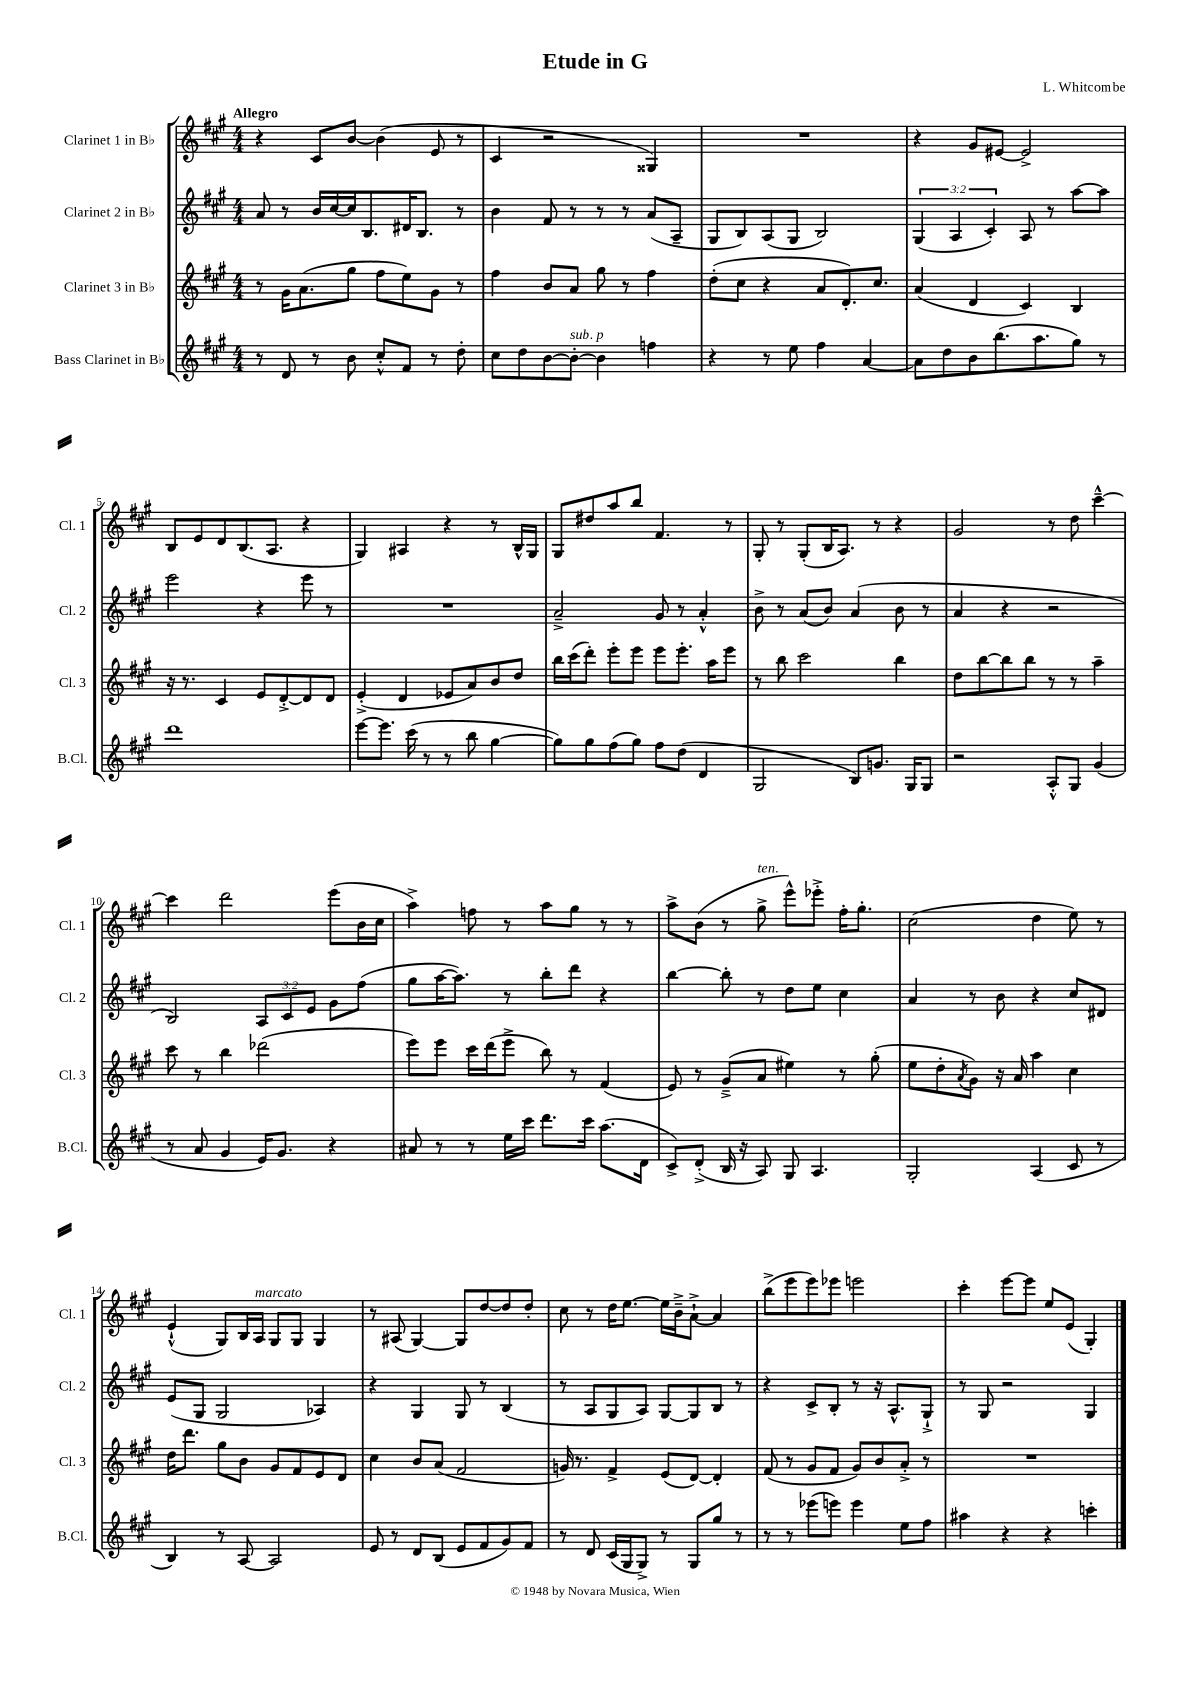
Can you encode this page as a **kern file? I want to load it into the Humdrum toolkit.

**kern	**kern	**kern	**kern
*staff4	*staff3	*staff2	*staff1
*clefG2	*clefG2	*clefG2	*clefG2
*k[f#c#g#]	*k[f#c#g#]	*k[f#c#g#]	*k[f#c#g#]
*M4/4	*M4/4	*M4/4	*M4/4
8r	8r	8a/	4r
8d/	16g#\LK	8r	.
.	(8.a\	.	.
8r	.	16b/LL	8c#/L
.	.	[16cc#/	.
8b\	8gg#\J	16cc#/]J	[8b/J
.	.	8.B/	.
8cc#'^^/L	8ff#\L	.	(4b\]
8f#/J	8ee\)	16d#/K	.
.	.	8.B/J	.
8r	8g#\J	.	8e/
8dd'\	8r	8r	8r
=	=	=	=
8cc#\L	4ff#\	4b\	4c#/
8dd\	.	.	.
[8b\	8b/L	8f#/	2r
8b'\_J	8a/J	8r	.
4b\]	8gg#\	8r	.
.	8r	8r	.
4ff\	4ff#\	(8a/L	4G##/)
.	.	8A~/J	.
=	=	=	=
4r	(8dd'\L	8G#/L	1r
.	8cc#\J	8B/)	.
8r	4r	(8A/	.
8ee\	.	8G#/J	.
4ff#\	8a/L	2B/)	.
.	8.d'/)	.	.
[4a/	.	.	.
.	8.cc#/J	.	.
=	=	=	=
8a\]L	(4a/	(6G#/	4r
8dd\	.	.	.
.	.	6A/	.
8b\	4d/	.	8g#/L
.	.	6c#'/)	.
(8.bb\	.	.	[8e#/J
.	4c#/)	8A/	2e#^/]
8.aa\	.	.	.
.	.	8r	.
8gg#\J)	4B/	[8aa\L	.
8r	.	8aa\]J	.
=	=	=	=
1ddd	16r	2eee\	8B/L
.	8.r	.	.
.	.	.	8e/
.	4c#/	.	8d/
.	.	.	(8.B/
.	8e/L	4r	.
.	.	.	8.A/J
.	[8d'^/	.	.
.	8d/]	8eee\	4r
.	8d/J	8r	.
=	=	=	=
[8eee\L	(4e'^/	1r	4G#/)
8.eee\]J	.	.	.
.	4d/	.	4A#/
(16ccc#\	.	.	.
8r	.	.	.
8r	8e-/L	.	4r
8bb\	8a/)	.	.
[4gg#\	8b/	.	8r
.	8dd/J	.	16B^^/LL
.	.	.	16G#/JJ
=	=	=	=
8gg#\]L)	16bb\LL	2a~^/	8G#/L
.	(16ccc#\J	.	.
8gg#\	8ddd'\J)	.	8dd#/
(8ff#\	8eee'\L	.	8aa/
8gg#\J)	8eee\J	.	8bb/J
8ff#\L	8eee\L	8g#/	4.f#/
(8dd\J	8.eee'\J	8r	.
4d/	.	4a'^^/	.
.	16aa\LK	.	.
.	8eee\J	.	8r
=	=	=	=
2G#/	8r	8b^\	8G#'/
.	8bb\	8r	8r
.	2ccc#\	(8a/L	(8G#'/L
.	.	8b/J)	16B/K
.	.	.	8.A/J)
8B/L)	.	(4a/	.
8.g/J	.	.	8r
.	4bb\	8b\	4r
16G#/LK	.	.	.
8G#/J	.	8r	.
=	=	=	=
2r	8dd\L	4a/	2g#/
.	[8bb\	.	.
.	8bb\]	4r	.
.	8bb\J	.	.
8A'^^/L	8r	2r	8r
8G#/J	8r	.	8dd\
(4g#/	4aa~\	.	[4ccc#~^^\
=	=	=	=
8r	8ccc#\	2B/)	4ccc#\]
8a/	8r	.	.
4g#/	4bb\	.	2ddd\
16e/LK)	(2ddd-\	12A/L	.
8.g#/J	.	.	.
.	.	12c#/	.
.	.	12e/J	.
4r	.	8g#\L	(8eee\L
.	.	(8ff#\J	16b\L
.	.	.	16cc#\JJ
=	=	=	=
8a#/	8eee\L)	8gg#\L	4aa^\)
8r	8eee\J	[16aa\K	.
.	.	8.aa\]J)	.
8r	16ccc#\LL	.	8ff\
.	(16ddd\J	.	.
16ee\LL	8eee^\J	8r	8r
16ccc#\JJ	.	.	.
8.ddd\L	8bb\)	8bb'\L	8aa\L
.	8r	8ddd\J	8gg#\J
16ccc#\Jk	.	.	.
(8.aa\L	(4f#/	4r	8r
.	.	.	8r
16d\Jk	.	.	.
=	=	=	=
8c#^/L)	8e/)	[4bb\	8aa^\L
(8d'^/J	8r	.	(8b\J
16B/	(8g#~^/L	8bb'\]	8r
16r	.	.	.
8A/)	8a/J	8r	8gg#^\
8G#/	4ee#\)	8dd\L	8eee^^\L)
4.A/	.	8ee\J	8eee-'^\J
.	8r	4cc#\	16ff#'\LK
.	.	.	8.gg#'\J
.	(8gg#'\	.	.
=	=	=	=
2G#'/	8ee\L	4a/	(2cc#\
.	8dd'\	.	.
.	8qa/	.	.
.	8g#\J)	8r	.
.	16r	8b\	.
.	16a/	.	.
(4A/	4aa\	4r	4dd\
8c#/	4cc#\	8cc#/L	8ee\)
8r	.	8d#/J	8r
=	=	=	=
4B/)	16dd\LK	(8e/L	(4e`^^/
.	8.ddd\J	.	.
.	.	8G#/J	.
8r	8gg#\L	2G#/	8G#/L)
[8A/	8b\J	.	16B/L
.	.	.	16A/JJ
2A/]	8g#/L	.	8G#/L
.	8f#/	.	8G#/J
.	8e/	4A-/)	4G#/
.	8d/J	.	.
=	=	=	=
8e/	4cc#\	4r	8r
8r	.	.	(8A#/
8d/L	8b/L	4G#/	[4G#/)
(8B/J	(8a/J	.	.
8e/L	2f#/	8G#/	8G#/]L
8f#/	.	8r	[8dd/
8g#/)	.	(4B/	8dd/]
8f#/J	.	.	8dd'/J
=	=	=	=
8r	16g/)	8r	8cc#\
.	8.r	.	.
8d/	.	8A/L	8r
(16c#/LL	4f#^/	8G#/	16dd\LK
16G#/J	.	.	[8.ee\J
8G#^/J)	.	8A/J)	.
8r	(8e/L	[8G#/L	16ee\]LL
.	.	.	16b~^\J
8G#/L	[8d/J)	8G#/]	[8a`^\J
8gg#/J	4d'/]	8B/J	4a/]
8r	.	8r	.
=	=	=	=
8r	(8f#/	4r	(8bb^\L
8r	8r	.	8eee\
(8eee-\L	8g#/L	8c#^/L	8eee\)
8eee\J)	8f#/J	8B'/J	8eee-\J
4eee\	8g#/L)	8r	2eee\
.	8b/	16r	.
.	.	8.A^^/L	.
8ee\L	8a'^/J	.	.
8ff#\J	8r	8G#`^/J	.
=	=	=	=
4aa#\	1r	8r	4ccc#'\
.	.	8G#/	.
4r	.	2r	[8eee\L
.	.	.	8eee\]J
4r	.	.	8ee/L
.	.	.	(8e/J
4ccc'\	.	4G#/	4G#'/)
==	==	==	==
*-	*-	*-	*-
